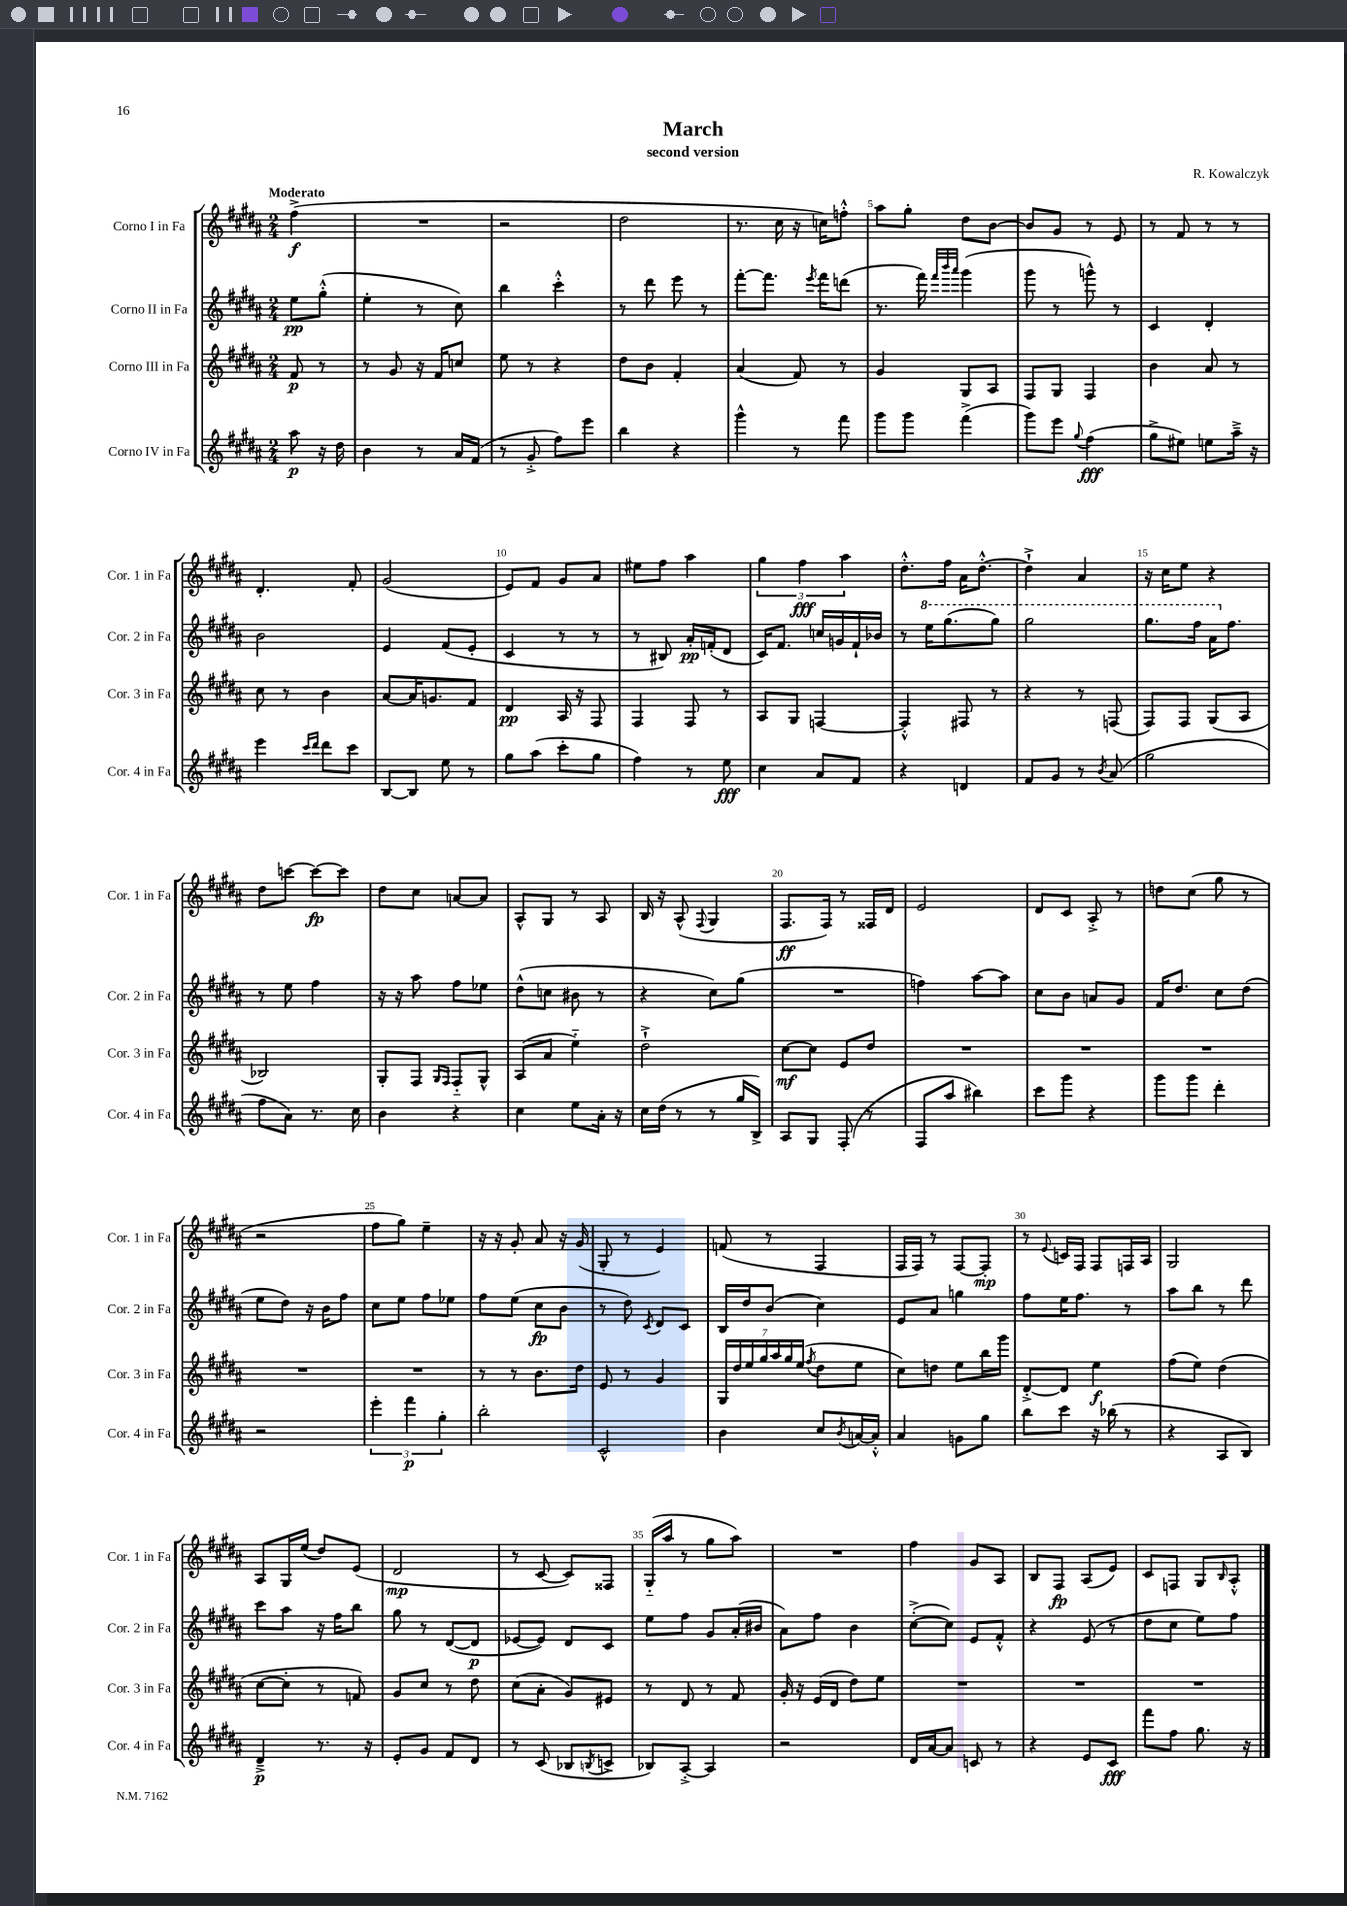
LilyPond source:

\header { title = "March" composer = "R. Kowalczyk" subtitle = "second version" }
<<
\new StaffGroup <<
\new Staff = "s0" \with { instrumentName = "Corno I in Fa" shortInstrumentName = "Cor. 1 in Fa" } {
    \clef treble \key b \major \numericTimeSignature \time 2/4 \partial 4 \tempo "Moderato"
    fis''4->\f( |
    R2 |
    r2 |
    dis''2 |
    r8. cis''16 r16 c''16) f''8-.-^ |
    ais''8 gis''8-. dis''8 b'8~ |
    b'8 gis'8 r8 e'8 |
    r8 fis'8 r8 r8 |
    dis'4.-. fis'8-. |
    gis'2( |
    e'8) fis'8 gis'8 ais'8 |
    eis''8 fis''8 ais''4 |
    \tuplet 3/2 { gis''4 fis''4\fff ais''4 } |
    dis''8.-.-^ fis''16 ais'16 dis''8.~-.-^ |
    dis''4-!-> ais'4 |
    r16 cis''16 e''8 r4 |
    dis''8 c'''8~ c'''8~\fp c'''8 |
    dis''8 cis''8 a'8~ a'8 |
    ais8-^ gis8 r8 ais8 |
    b16 r16 ais8-^( \appoggiatura { fis8 } gis4 |
    fis8.\ff fis16) r8 fisis16 dis'16 |
    e'2 |
    dis'8 cis'8 ais8-.-> r8 |
    d''8 cis''8( gis''8 r8 |
    r2 |
    fis''8 gis''8) e''4-- |
    r16 r16 gis'8-. ais'8 r16 gis'16( |
    gis8-. r8 e'4) |
    f'8( r8 fis4 |
    fis16 fis16) r8 fis8~ fis8-.\mp |
    r8 \appoggiatura { e'8 } c'16 fis16 fis8 f16 ais16 |
    gis2 |
    ais8 gis16 e''16( dis''8) e'8( |
    dis'2\mp |
    r8 cis'8~ cis'8) fisis8 |
    gis16-_( ais''16 r8 gis''8 ais''8) |
    R2 |
    fis''4 gis'8 ais8 |
    b8 fis8\fp ais8( e'8) |
    cis'8 f8 gis8 \grace { b16 } ais8-.-^ \bar "|." |
}
\new Staff = "s1" \with { instrumentName = "Corno II in Fa" shortInstrumentName = "Cor. 2 in Fa" } {
    \clef treble \key b \major \numericTimeSignature \time 2/4 \partial 4
    e''8\pp gis''8-.-^( |
    e''4-. r8 cis''8) |
    b''4 cis'''4-.-^ |
    r8 dis'''8 e'''8 r8 |
    fis'''8~-. fis'''8. \acciaccatura { e'''8 } fis'''16 d'''8( |
    r8. fis'''16) \grace { fis'''32 b'''32 ais'''32 } gis'''4( |
    gis'''8 r8 g'''8-^) r8 |
    cis'4 dis'4-. |
    b'2 |
    e'4 fis'8( e'8-. |
    cis'4 r8 r8 |
    r8 bis8) ais'16-.\pp f'16-.( dis'8 |
    cis'16) fis'8. c''16 g'16 fis'16-! bes'16 |
    r8 \ottava #1 e'''16 gis'''8.( gis'''8) |
    gis'''2 |
    gis'''8. fis'''16 ais''16 \ottava #0 fis''8. |
    r8 e''8 fis''4 |
    r16 r16 ais''8 fis''8 ees''8 |
    dis''8-^( c''8 bis'8 r8 |
    r4 cis''8) gis''8( |
    R2 |
    f''4) ais''8~ ais''8 |
    cis''8 b'8 a'8 gis'8 |
    fis'16 dis''8. cis''8 dis''8( |
    e''8 dis''8) r16 b'16 fis''8 |
    cis''8 e''8 fis''8 ees''8 |
    fis''8 e''8( cis''8\fp b'8 |
    r8 dis''8) \acciaccatura { cis'8 } dis'8 cis'8 |
    b16 dis''16 b'8( cis''4) |
    e'8 ais'8 g''4 |
    fis''8 e''16 fis''8. r8 |
    ais''8 b''8 r8 dis'''8 |
    cis'''8 ais''8 r16 fis''16 b''8 |
    gis''8 r8 dis'8~( dis'8\p |
    ees'8~ ees'8) dis'8 cis'8 |
    e''8 fis''8 gis'8 ais'16-.( bis'16 |
    ais'8) fis''8 b'4 |
    cis''8~-.->( cis''8) e'8 fis'8-.-^ |
    r4 e'8( r8 |
    dis''8 cis''8 e''8) fis''8 \bar "|." |
}
\new Staff = "s2" \with { instrumentName = "Corno III in Fa" shortInstrumentName = "Cor. 3 in Fa" } {
    \clef treble \key b \major \numericTimeSignature \time 2/4 \partial 4
    fis'8\p r8 |
    r8 gis'8 r16 fis'16 c''8 |
    e''8 r8 r4 |
    dis''8 b'8 fis'4-. |
    ais'4( fis'8) r8 |
    gis'4 gis8 ais8 |
    fis8 gis8 fis4 |
    b'4 ais'8 r8 |
    cis''8 r8 b'4 |
    ais'8~ ais'16 g'8. fis'8 |
    dis'4\pp ais16 r16 fis8 |
    fis4 fis8 r8 |
    ais8 gis8 f4~ |
    f4-.-^ fis8 r8 |
    r4 r8 f8( |
    fis8) fis8 gis8( ais8 |
    bes2) |
    gis8-. fis8 \grace { gis16 fis16 } fis8-_ gis8-^ |
    ais8( ais'8 e''4-_) |
    dis''2-!-> |
    cis''8~\mf cis''8 e'8 dis''8 |
    R2 |
    R2 |
    R2 |
    R2 |
    R2 |
    r8 r8 b'8. dis''16 |
    e'8 r8 gis'4 |
    \tuplet 7/4 { gis16 dis''16 e''16 gis''16 ais''16 gis''16 e''16( } \acciaccatura { fis''8 } dis''8 e''8 |
    cis''8) d''8 e''8 b''16 gis'''16 |
    dis'8~-.-> dis'8 e''4\f |
    fis''8( e''8) dis''4( |
    cis''8~ cis''8-. r8 f'8) |
    gis'8 cis''8 r8 dis''8 |
    cis''8( ais'8-. gis'8) eis'8 |
    r8 dis'8 r8 fis'8 |
    gis'16-. r16 e'16( dis'16 dis''8) e''8 |
    R2 |
    R2 |
    R2 \bar "|." |
}
\new Staff = "s3" \with { instrumentName = "Corno IV in Fa" shortInstrumentName = "Cor. 4 in Fa" } {
    \clef treble \key b \major \numericTimeSignature \time 2/4 \partial 4
    ais''8\p r16 dis''16 |
    b'4 r8 ais'16 fis'16( |
    r8 gis'8-.-> fis''8) e'''8 |
    b''4 r4 |
    gis'''4-^ r8 fis'''8 |
    gis'''8 gis'''8 fis'''4->( |
    gis'''8) e'''8 \appoggiatura { gis''8 } fis''4\fff( |
    gis''8-> eis''8) e''8 ais''16---> r16 |
    e'''4 \grace { cis'''16 dis'''16 } dis'''8 cis'''8 |
    b8~ b8 e''8 r8 |
    gis''8 ais''8( cis'''8-. gis''8 |
    fis''4) r8 e''8\fff |
    cis''4 ais'8 fis'8 |
    r4 d'4 |
    fis'8 gis'8 r8 \acciaccatura { b'8 } ais'8( |
    gis''2 |
    fis''8 ais'8) r8. cis''16 |
    b'4 r4 |
    cis''4 e''8 ais'16-. r16 |
    cis''16 dis''16( r8 r8 gis''16 b16->) |
    ais8 gis8 fis8-.( r8 |
    fis8 ais''8 bis''4) |
    cis'''8 gis'''8 r4 |
    gis'''8 gis'''8 dis'''4-. |
    r2 |
    \tuplet 3/2 { e'''4-. fis'''4\p gis''4-. } |
    b''2-. |
    cis'2-^ |
    b'4 cis''8 \acciaccatura { b'8 } a'16~ a'16-.-^ |
    ais'4 g'8 gis''8 |
    b''8 cis'''8 r16 bes''16( r8 |
    r4 ais8 b8) |
    dis'4--->\p r8. r16 |
    e'8-. gis'8 fis'8 dis'8 |
    r8 cis'8( bes8 \acciaccatura { b8 } c'8-> |
    bes8) ais8~-.-> ais4 |
    r2 |
    dis'16 ais'16~ ais'8 c'8 r8 |
    r4 e'8 cis'8\fff |
    fis'''8 fis''8 gis''8. r16 \bar "|." |
}
>>
>>
\layout { \context { \Score \override BarNumber.break-visibility = ##(#f #t #t) barNumberVisibility = #(every-nth-bar-number-visible 5) } }
